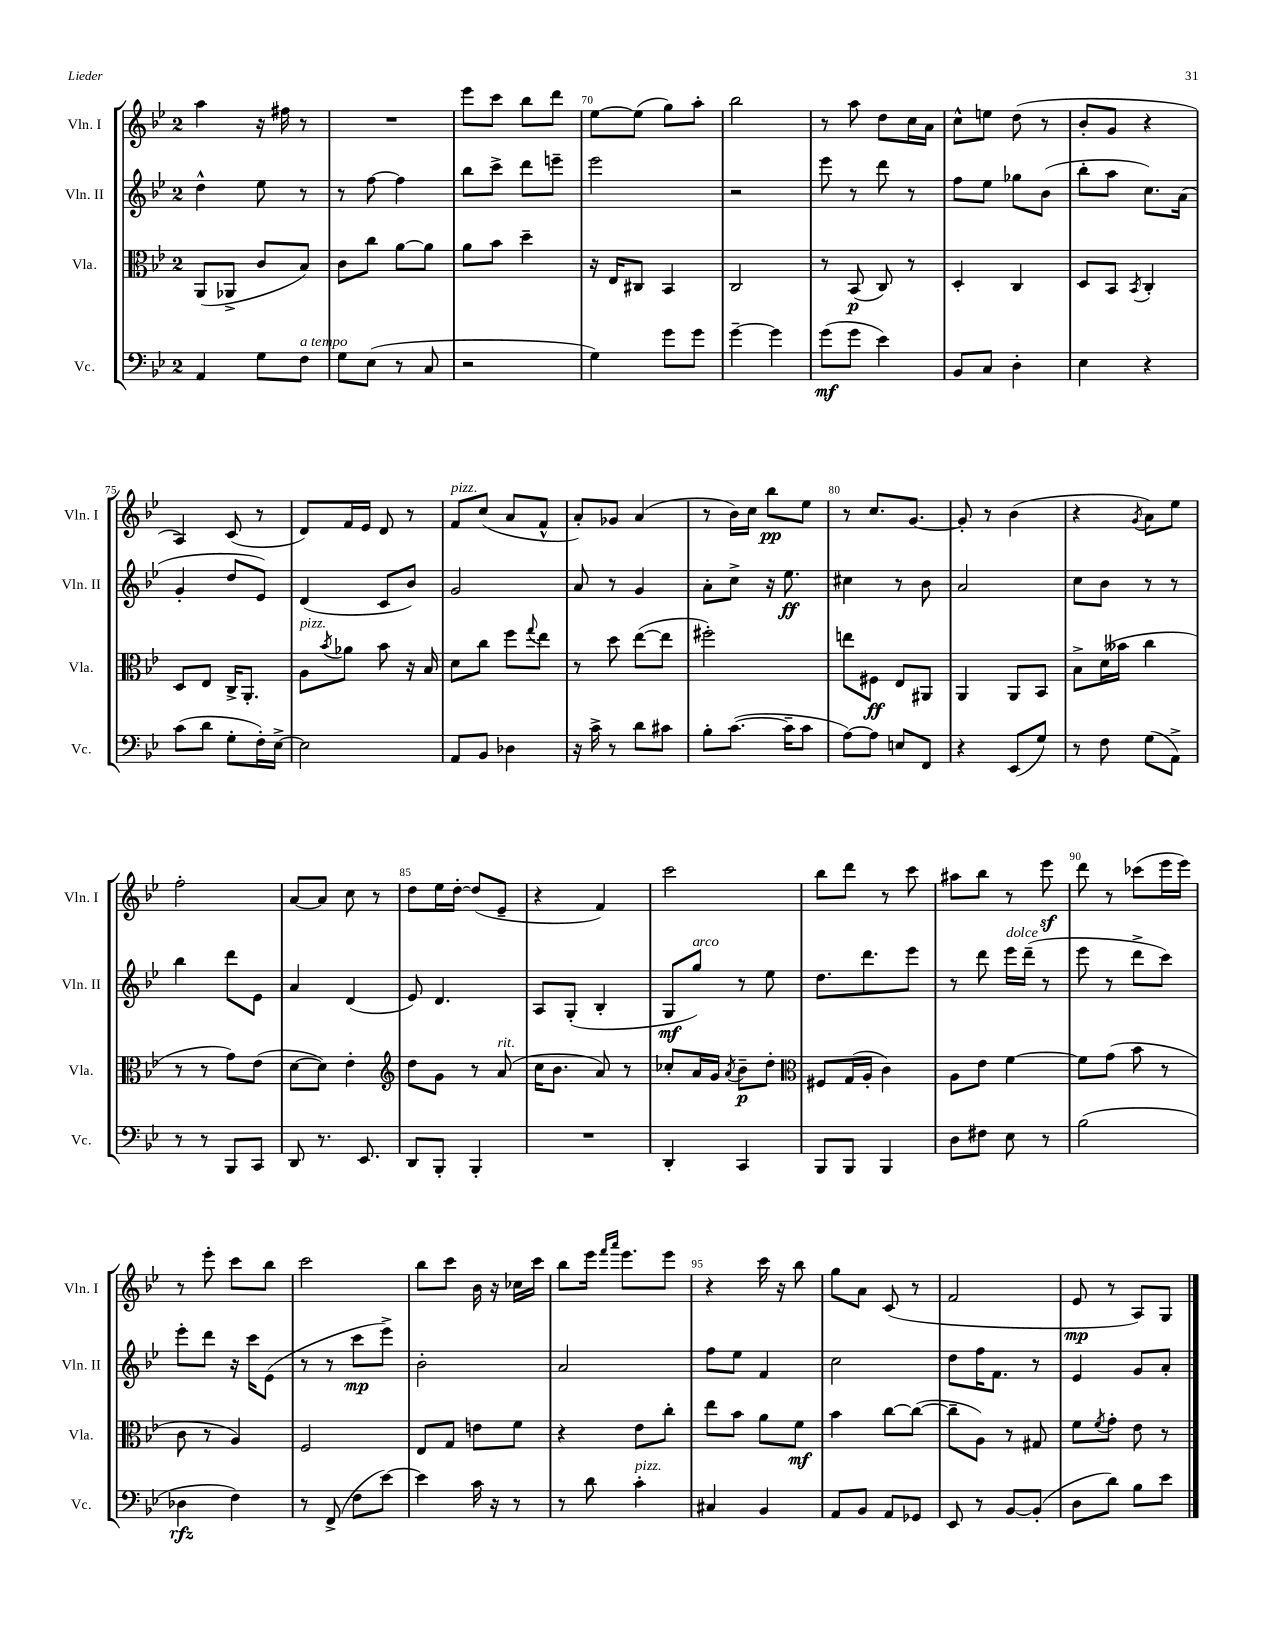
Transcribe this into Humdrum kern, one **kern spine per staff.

**kern	**dynam	**kern	**dynam	**kern	**dynam	**kern	**dynam
*part4	*part4	*part3	*part3	*part2	*part2	*part1	*part1
*staff4	*staff4	*staff3	*staff3	*staff2	*staff2	*staff1	*staff1
*I"Vc.	*	*I"Vla.	*	*I"Vln. II	*	*I"Vln. I	*
*I'Vc.	*	*I'Vla.	*	*I'Vln. II	*	*I'Vln. I	*
*clefF4	*	*clefC3	*	*clefG2	*	*clefG2	*
*k[b-e-]	*	*k[b-e-]	*	*k[b-e-]	*	*k[b-e-]	*
*M2/4	*	*M2/4	*	*M2/4	*	*M2/4	*
=67	=67	=67	=67	=67	=67	=67	=67
4AA/	.	(8AA/L	.	4dd^^\	.	4aa\	.
.	.	8AA-X^/J	.	.	.	.	.
8G\L	.	8c/L	.	8ee-\	.	16r	.
.	.	.	.	.	.	16ff#X\	.
!LO:TX:a:i:t=a tempo	!	!	!	!	!	!	!
8F\J	.	8B-/J)	.	8r	.	8r	.
=68	=68	=68	=68	=68	=68	=68	=68
8G\L	.	8c\L	.	8r	.	2r	.
(8E-\J	.	8cc\J	.	[8ff\	.	.	.
8r	.	[8a\L	.	4ff\]	.	.	.
8C/	.	8a\J]	.	.	.	.	.
=69	=69	=69	=69	=69	=69	=69	=69
2r	.	8a\L	.	8bb-\L	.	8eee-\L	.
.	.	8b-\J	.	8ccc^\J	.	8ccc\J	.
.	.	4dd~\	.	8ddd\L	.	8bb-\L	.
.	.	.	.	8eeen~\J	.	8ddd\J	.
=70	=70	=70	=70	=70	=70	=70	=70
4G\)	.	16r	.	2eee-\	.	[8ee-\L	.
.	.	16E-/KL	.	.	.	.	.
.	.	8C#X/J	.	.	.	(8ee-\J]	.
8g\L	.	4BB-/	.	.	.	8gg\L)	.
8g\J	.	.	.	.	.	8aa'\J	.
=71	=71	=71	=71	=71	=71	=71	=71
[4g~\	.	2C/	.	2r	.	2bb-\	.
4g\]	.	.	.	.	.	.	.
=72	=72	=72	=72	=72	=72	=72	=72
(8g\L	mf	8r	.	8eee-\	.	8r	.
8g\J	.	(8BB-/	p	8r	.	8aa\	.
4e-\)	.	8C/)	.	8ddd\	.	8dd\L	.
.	.	8r	.	8r	.	16cc\L	.
.	.	.	.	.	.	16a\JJ	.
=73	=73	=73	=73	=73	=73	=73	=73
8BB-/L	.	4D'/	.	8ff\L	.	8cc^^\L	.
8C/J	.	.	.	8ee-\J	.	8een\J	.
4D'\	.	4C/	.	8gg-X\L	.	(8dd\	.
.	.	.	.	(8b-\J	.	8r	.
=74	=74	=74	=74	=74	=74	=74	=74
4E-\	.	8D/L	.	8bb-'\L	.	8b-'/L	.
.	.	8BB-/J	.	8aa\J	.	8g/J	.
.	.	8qBB-/	.	.	.	.	.
4r	.	4C'/	.	8.cc\L)	.	4r	.
.	.	.	.	(16a\Jk	.	.	.
!!LO:LB:g=z
=75	=75	=75	=75	=75	=75	=75	=75
(8c\L	.	8D/L	.	4g'/	.	4A/)	.
8d\J	.	8E-/J	.	.	.	.	.
8G'\L	.	16C^/KL	.	8dd/L	.	(8c/	.
.	.	8.AA'/J	.	.	.	.	.
16F'\L)	.	.	.	8e-/J)	.	8r	.
[16E-^\JJ	.	.	.	.	.	.	.
=76	=76	=76	=76	=76	=76	=76	=76
!	!	!LO:TX:a:i:t=pizz.	!	!	!	!	!
2E-\]	.	8A\L	.	(4d/	.	8d/L)	.
.	.	8qb-/	.	.	.	.	.
.	.	8a-X\J	.	.	.	16f/L	.
.	.	.	.	.	.	16e-/JJ	.
.	.	8b-\	.	8c/L	.	8d/	.
.	.	16r	.	8b-/J)	.	8r	.
.	.	16B-/	.	.	.	.	.
=77	=77	=77	=77	=77	=77	=77	=77
!	!	!	!	!	!	!LO:TX:a:i:t=pizz.	!
8AA/L	.	8d\L	.	2g/	.	8f/L	.
8BB-/J	.	8cc\J	.	.	.	(8cc/J	.
4D-X\	.	8ff\L	.	.	.	8a/L	.
.	.	8qqgg/	.	.	.	.	.
.	.	8ee-\J	.	.	.	8f^^/J	.
=78	=78	=78	=78	=78	=78	=78	=78
16r	.	8r	.	8a/	.	8a'/L)	.
16c^\	.	.	.	.	.	.	.
8r	.	8dd\	.	8r	.	8g-X/J	.
8d\L	.	([8ee-\L	.	4g/	.	(4a/	.
8c#X\J	.	8ee-\J]	.	.	.	.	.
=79	=79	=79	=79	=79	=79	=79	=79
8B-'\L	.	2ff#X'\)	.	8a'\L	.	8r	.
([8.c\J	.	.	.	8cc^\J	.	16b-\LL)	.
.	.	.	.	.	.	16cc\JJ	.
.	.	.	.	16r	.	8bb-\L	pp
16c~\KL]	.	.	.	8.ee-\	ff	.	.
8c\J	.	.	.	.	.	8ee-\J	.
=80	=80	=80	=80	=80	=80	=80	=80
[8A\L)	.	8een\L	.	4cc#X\	.	8r	.
8A\J]	.	8F#X\J	ff	.	.	8.cc/L	.
8En/L	.	8E-/L	.	8r	.	.	.
.	.	.	.	.	.	[8.g/J	.
8FF/J	.	8AA#X/J	.	8b-\	.	.	.
=81	=81	=81	=81	=81	=81	=81	=81
4r	.	4AA/	.	2a/	.	8g'/]	.
.	.	.	.	.	.	8r	.
(8EE-/L	.	8AA/L	.	.	.	(4b-\	.
8G/J)	.	8BB-/J	.	.	.	.	.
=82	=82	=82	=82	=82	=82	=82	=82
8r	.	8B-^\L	.	8cc\L	.	4r	.
8F\	.	(16d\L	.	8b-\J	.	.	.
.	.	16b--X\JJ	.	.	.	.	.
.	.	.	.	.	.	8qg/	.
(8G\L	.	4cc\	.	8r	.	8a\L)	.
8AA^\J)	.	.	.	8r	.	8ee-\J	.
!!LO:LB:g=z
=83	=83	=83	=83	=83	=83	=83	=83
8r	.	8r	.	4bb-\	.	2ff'\	.
8r	.	8r	.	.	.	.	.
8BBB-/L	.	8g\L)	.	8ddd\L	.	.	.
8CC/J	.	(8e-\J	.	8e-\J	.	.	.
=84	=84	=84	=84	=84	=84	=84	=84
8DD/	.	[8d\L	.	4a/	.	[8a/L	.
8.r	.	8d\J])	.	.	.	8a/J]	.
.	.	4e-'\	.	(4d/	.	8cc\	.
8.EE-/	.	.	.	.	.	.	.
.	.	.	.	.	.	8r	.
=85	=85	=85	=85	=85	=85	=85	=85
*	*	*clefG2	*	*	*	*	*
8DD/L	.	8dd\L	.	8e-/)	.	8dd\L	.
8BBB-'/J	.	8g\J	.	4.d/	.	16ee-\L	.
.	.	.	.	.	.	[16dd'\JJ	.
4BBB-'/	.	8r	.	.	.	(8dd/L]	.
!	!	!LO:TX:a:i:t=rit.	!	!	!	!	!
.	.	(8a/	.	.	.	8e-~/J	.
=86	=86	=86	=86	=86	=86	=86	=86
2r	.	16cc\KL	.	8A/L	.	4r	.
.	.	8.b-\J	.	.	.	.	.
.	.	.	.	(8G'/J	.	.	.
.	.	8a/)	.	4B-'/	.	4f/)	.
.	.	8r	.	.	.	.	.
=87	=87	=87	=87	=87	=87	=87	=87
4DD'/	.	8cc-X'/L	.	8G/L	mf	2ccc\	.
!	!	!	!	!LO:TX:a:i:t=arco	!	!	!
.	.	16a/L	.	8gg/J)	.	.	.
.	.	16g/JJ	.	.	.	.	.
.	.	8qa/	.	.	.	.	.
4CC/	.	8b-~\L	p	8r	.	.	.
.	.	8dd'\J	.	8ee-\	.	.	.
=88	=88	=88	=88	=88	=88	=88	=88
*	*	*clefC3	*	*	*	*	*
8BBB-/L	.	8F#X/L	.	8.dd\L	.	8bb-\L	.
8BBB-/J	.	(16G/L	.	.	.	8ddd\J	.
.	.	16A'/JJ	.	8.ddd\	.	.	.
4BBB-/	.	4c\)	.	.	.	8r	.
.	.	.	.	8eee-\J	.	8ccc\	.
=89	=89	=89	=89	=89	=89	=89	=89
8D\L	.	8A\L	.	8r	.	8aa#X\L	.
8F#X\J	.	8e-\J	.	8ddd\	.	8bb-\J	.
!	!	!	!	!LO:TX:a:i:t=dolce	!	!	!
8E-\	.	[4f\	.	16eee-\LL	.	8r	.
.	.	.	.	(16ddd~\JJ	.	.	.
8r	.	.	.	8r	.	8eee-z\	.
=90	=90	=90	=90	=90	=90	=90	=90
(2B-\	.	8f\L]	.	8eee-\	.	8ddd\	.
.	.	(8g\J	.	8r	.	8r	.
.	.	8b-\	.	8ddd^\L	.	(8ccc-X\L	.
.	.	8r	.	8ccc\J)	.	16eee-\L	.
.	.	.	.	.	.	16eee-\JJ)	.
!!LO:LB:g=z
=91	=91	=91	=91	=91	=91	=91	=91
4D-X\	rfz	8c\	.	8eee-'\L	.	8r	.
.	.	8r	.	8ddd\J	.	8eee-'\	.
4F\)	.	4A/)	.	16r	.	8ccc\L	.
.	.	.	.	16ccc\KL	.	.	.
.	.	.	.	(8e-\J	.	8bb-\J	.
=92	=92	=92	=92	=92	=92	=92	=92
8r	.	2F/	.	8r	.	2ccc\	.
(8FF^/	.	.	.	8r	.	.	.
8F\L	.	.	.	8ccc\L	mp	.	.
[8e-\J)	.	.	.	8eee-^\J)	.	.	.
=93	=93	=93	=93	=93	=93	=93	=93
4e-\]	.	8E-/L	.	2b-'\	.	8bb-\L	.
.	.	8G/J	.	.	.	8ccc\J	.
16c\	.	8en\L	.	.	.	16b-\	.
16r	.	.	.	.	.	16r	.
8r	.	8f\J	.	.	.	16cc-X\LL	.
.	.	.	.	.	.	16ccc\JJ	.
=94	=94	=94	=94	=94	=94	=94	=94
8r	.	4r	.	2a/	.	8bb-\L	.
8d\	.	.	.	.	.	16eee-\Jk	.
.	.	.	.	.	.	16qqfff/LL	.
.	.	.	.	.	.	16qqaaa/JJ	.
.	.	.	.	.	.	8.eee-\L	.
!LO:TX:a:i:t=pizz.	!	!	!	!	!	!	!
4c'\	.	8e-\L	.	.	.	.	.
.	.	8cc'\J	.	.	.	8eee-\J	.
=95	=95	=95	=95	=95	=95	=95	=95
4C#X/	.	8ee-\L	.	8ff\L	.	4r	.
.	.	8b-\J	.	8ee-\J	.	.	.
4BB-/	.	8a\L	.	4f/	.	16ccc\	.
.	.	.	.	.	.	16r	.
.	.	8f\J	mf	.	.	8bb-\	.
=96	=96	=96	=96	=96	=96	=96	=96
8AA/L	.	4b-\	.	2cc\	.	8gg\L	.
8BB-/J	.	.	.	.	.	8a\J	.
8AA/L	.	[8cc\L	.	.	.	(8c/	.
8GG-X/J	.	(8cc\J_	.	.	.	8r	.
=97	=97	=97	=97	=97	=97	=97	=97
8EE-/	.	8cc~\L]	.	8dd\L	.	2f/	.
8r	.	8A\J)	.	16ff\K	.	.	.
.	.	.	.	8.f\J	.	.	.
[8BB-/L	.	8r	.	.	.	.	.
(8BB-'/J]	.	8G#X/	.	8r	.	.	.
=98	=98	=98	=98	=98	=98	=98	=98
8D\L	.	8f\L	.	4e-/	.	8e-/	mp
.	.	8qf/	.	.	.	.	.
8d\J)	.	8g'\J	.	.	.	8r	.
8B-\L	.	8e-\	.	8g/L	.	8A/L)	.
8e-\J	.	8r	.	8a'/J	.	8G/J	.
==	==	==	==	==	==	==	==
*-	*-	*-	*-	*-	*-	*-	*-
